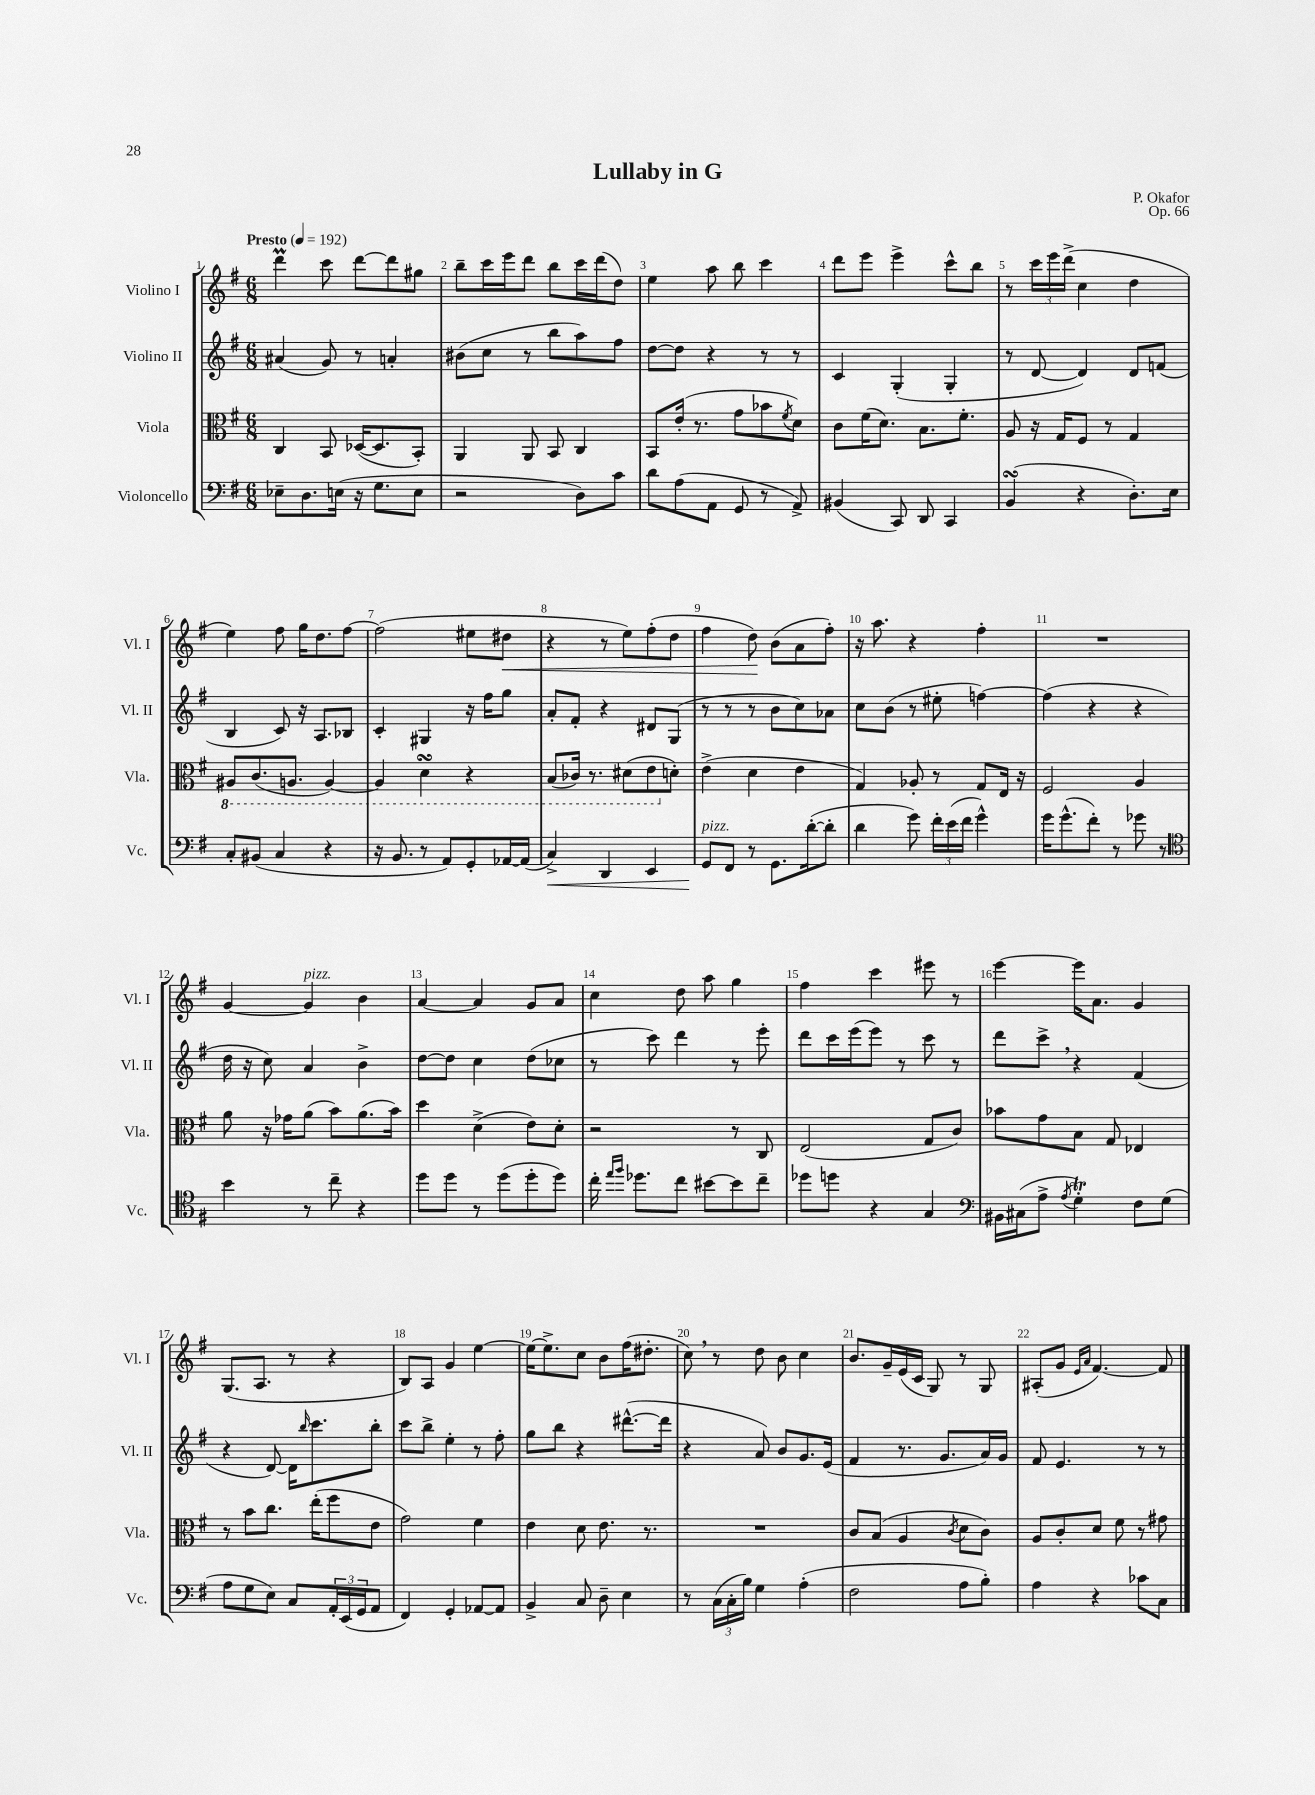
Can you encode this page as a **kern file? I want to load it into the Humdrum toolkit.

**kern	**dynam	**kern	**kern	**kern	**dynam
*part4	*part4	*part3	*part2	*part1	*part1
*staff4	*staff4	*staff3	*staff2	*staff1	*staff1
*I"Violoncello	*	*I"Viola	*I"Violino II	*I"Violino I	*
*I'Vc.	*	*I'Vla.	*I'Vl. II	*I'Vl. I	*
*clefF4	*	*clefC3	*clefG2	*clefG2	*
*k[f#]	*	*k[f#]	*k[f#]	*k[f#]	*
*M6/8	*	*M6/8	*M6/8	*M6/8	*
*MM192	*	*MM192	*MM192	*MM192	*
=1	=1	=1	=1	=1	=1
!	!	!	!	!LO:TX:a:B:t=Presto	!
8E-X~\L	.	4C/	(4a#X/	4dddM\	.
8.D\	.	.	.	.	.
.	.	8BB/	8g/)	8ccc\	.
(16En\Jk	.	.	.	.	.
16r	.	([16D-X/KL	8r	[8ddd\L	.
8.G\L	.	8.D-/]	.	.	.
.	.	.	4an'/	8ddd\]	.
8E\J	.	8BB'/J)	.	8gg#X\J	.
=2	=2	=2	=2	=2	=2
2r	.	4AA/	(8b#X\L	8bb~\L	.
.	.	.	8cc\J	16ccc\L	.
.	.	.	.	16eee\J	.
.	.	8AA/	8r	8ddd\J	.
.	.	8BB/	8bb\L	8bb\L	.
8D\L)	.	4C/	8aa\)	16ccc\L	.
.	.	.	.	(16ddd\J	.
8c\J	.	.	8ff#\J	8dd\J)	.
=3	=3	=3	=3	=3	=3
8d\L	.	8BB/L	[8dd\L	4ee\	.
(8A\	.	(16e'/Jk	8dd\J]	.	.
.	.	8.r	.	.	.
8AA\J	.	.	4r	8aa\	.
8GG/	.	8g\L	.	8bb\	.
8r	.	8b-X\	8r	4ccc\	.
.	.	8qf#/	.	.	.
8AA^/)	.	8d\J)	8r	.	.
=4	=4	=4	=4	=4	=4
(4BB#X/	.	8c\L	4c/	8ddd\L	.
.	.	(16f#\K	.	8eee\J	.
.	.	8.d\J)	.	.	.
8CC/)	.	.	(4G'/	4eee^\	.
8DD/	.	8.B\L	.	.	.
4CC/	.	.	4G'/	8ccc^^\L	.
.	.	8.f#'\J	.	.	.
.	.	.	.	8bb\J	.
=5	=5	=5	=5	=5	=5
(4BBsSsS/	.	8A/	8r	8r	.
.	.	16r	[8d/	24ccc\LL	.
.	.	.	.	24eee\	.
.	.	16G/KL	.	.	.
.	.	.	.	(24ddd^\JJ	.
4r	.	8F#/J	4d/])	4cc\	.
.	.	8r	.	.	.
8.D'\L)	.	4G/	8d/L	4dd\	.
.	.	.	(8fn/J	.	.
16E\Jk	.	.	.	.	.
!!LO:LB:g=z
=6	=6	=6	=6	=6	=6
*	*	*8ba	*	*	*
8C'/L	.	8AA#X/L	4B/	4ee\)	.
(8BB#X/J	.	(8.C/	.	.	.
4C/	.	.	8c/)	8ff#\	.
.	.	8.AAn/J	.	.	.
.	.	.	16r	16gg\KL	.
.	.	.	8.A/L	8.dd\	.
4r	.	[4AA/)	.	.	.
.	.	.	8B-X/J	[8ff#\J	.
=7	=7	=7	=7	=7	=7
16r	.	4AA/]	4c'/	(2ff#\]	.
8.BB/	.	.	.	.	.
8r	.	4DsSSS\	4G#X/	.	.
8AA/L)	.	.	.	.	.
8GG'/	.	4r	16r	8ee#X\L	.
.	.	.	16ff#\KL	.	.
!	!	!	!	!	!LO:HP:b
[16AA-X/L	.	.	8gg\J	8dd#X\J	<
(16AA-/JJ]	.	.	.	.	.
=8	=8	=8	=8	=8	=8
!	!LO:HP:b	!	!	!	!
4C^/)	<	(8BB/L	8a'/L	4r	.
.	.	16C-X/Jk)	8f#'/J	.	.
.	.	8.r	.	.	.
4DD/	.	.	4r	8r	.
.	.	(8D#X\L	.	8ee\L)	.
4EE/	.	8E\	8d#X/L	(8ff#'\	.
*	*	*X8ba	*	*	*
.	.	8dn'\J)	(8G/J	8dd\J	.
=9	=9	=9	=9	=9	=9
!LO:TX:a:i:t=pizz.	!	!	!	!	!
8GG/L	.	(4e^\	8r	4ff#\	.
8FF#/J	[	.	8r	.	.
8r	.	4d\	8r	8dd\)	.
8.GG\L	.	.	8b\L	(8b\L	[
.	.	4e\	8cc\)	8a\	.
([16d'\k	.	.	.	.	.
8d'\J]	.	.	8a-X\J	8ff#'\J)	.
=10	=10	=10	=10	=10	=10
4d\	.	4G/)	8cc\L	16r	.
.	.	.	.	8.aa\	.
.	.	.	(8b\J	.	.
8g\)	.	8A-X'/	8r	4r	.
24f#'\LL	.	8r	8ee#X'\	.	.
(24e\	.	.	.	.	.
24f#\JJ	.	.	.	.	.
4g^^\)	.	8G/L	[4ffn\)	4ff#'\	.
.	.	16E/Jk	.	.	.
.	.	16r	.	.	.
=11	=11	=11	=11	=11	=11
16g\KL	.	2F#/	(4ff\]	2.r	.
(8.g^^\	.	.	.	.	.
8f#'\J)	.	.	4r	.	.
8r	.	.	.	.	.
8g-X\	.	4A/	4r	.	.
8r	.	.	.	.	.
!!LO:LB:g=z
=12	=12	=12	=12	=12	=12
*clefC4	*	*	*	*	*
4b\	.	8a\	16dd\	[4g/	.
.	.	.	16r	.	.
.	.	16r	8cc\)	.	.
.	.	16g-X\KL	.	.	.
!	!	!	!	!LO:TX:a:i:t=pizz.	!
8r	.	(8a\J	4a/	4g/]	.
8cc~\	.	8b\L)	.	.	.
4r	.	(8.a\	4b^\	4b\	.
.	.	16b\Jk)	.	.	.
=13	=13	=13	=13	=13	=13
8dd\L	.	4dd\	[8dd\L	[4a/	.
8dd\J	.	.	8dd\J]	.	.
8r	.	(4d^\	4cc\	4a/]	.
(8dd\L	.	.	.	.	.
8dd'\	.	8e\L)	(8dd\L	8g/L	.
8dd\J)	.	8d'\J	8cc-X\J	8a/J	.
=14	=14	=14	=14	=14	=14
16cc'\	.	2r	8r	4cc\	.
16qqee/LL	.	.	.	.	.
16qqff#/JJ	.	.	.	.	.
8.dd-X\L	.	.	.	.	.
.	.	.	8ccc\)	.	.
8cc\J	.	.	4ddd\	8dd\	.
[8b#X\L	.	.	.	8aa\	.
8b#\]	.	8r	8r	4gg\	.
8cc~\J	.	8C/	8eee'\	.	.
=15	=15	=15	=15	=15	=15
8dd-X\L	.	(2E/	8ddd\L	4ff#\	.
8ddn\J	.	.	16ccc\L	.	.
.	.	.	(16eee\J	.	.
4r	.	.	8eee\J)	4ccc\	.
.	.	.	8r	.	.
4G/	.	8G/L	8ccc\	8eee#X\	.
.	.	8c/J)	8r	8r	.
=16	=16	=16	=16	=16	=16
*clefF4	*	*	*	*	*
16BB#X\LL	.	8b-X\L	8ddd\L	[4eee\	.
(16C#X\J	.	.	.	.	.
8A^\J	.	8g\	8ccc^,\J	.	.
8qA/	.	.	.	.	.
4GT'\)	.	8B\J	4r	16eee\KL]	.
.	.	.	.	8.a\J	.
.	.	8G/	.	.	.
8F#\L	.	4E-X/	(4f#/	4g/	.
(8G\J	.	.	.	.	.
!!LO:LB:g=z
=17	=17	=17	=17	=17	=17
8A\L	.	8r	4r	(8.G/L	.
8G\	.	8b\L	.	.	.
.	.	.	.	8.A/J	.
8E\J)	.	8.cc\J	[8d/)	.	.
8C/L	.	.	16d\KL]	8r	.
.	.	.	16qqbb/	.	.
.	.	(16ee'\KL	8.ccc\	.	.
24AA'/L	.	8ff#\	.	4r	.
(24EE/	.	.	.	.	.
24GG/J	.	.	.	.	.
8AA/J	.	8e\J	8bb'\J	.	.
=18	=18	=18	=18	=18	=18
4FF#/)	.	2g\)	8ccc\L	8B/L)	.
.	.	.	8bb^\J	8A/J	.
4GG'/	.	.	4ee'\	4g/	.
[8AA-X/L	.	4f#\	8r	[4ee\	.
8AA-/J]	.	.	8ff#'\	.	.
=19	=19	=19	=19	=19	=19
4BB^/	.	4e\	8gg\L	16ee\KL_	.
.	.	.	.	8.ee^\]	.
.	.	.	8bb\J	.	.
8C/	.	8d\	4r	8cc\J	.
8D~\	.	8.e\	.	8b\L	.
4E\	.	.	([8.ddd#X^^\L	(16ff#\K	.
.	.	8.r	.	8.dd#X'\J	.
.	.	.	16ddd#\Jk]	.	.
=20	=20	=20	=20	=20	=20
8r	.	2.r	4r	8cc,\)	.
(24C\LL	.	.	.	8r	.
24C'\	.	.	.	.	.
24B\JJ)	.	.	.	.	.
4G\	.	.	8a/)	8dd\	.
.	.	.	8b/L	8b\	.
(4A'\	.	.	8.g/	4cc\	.
.	.	.	(16e/Jk	.	.
=21	=21	=21	=21	=21	=21
2F#\	.	8c/L	4f#/	8.b/L	.
.	.	(8B/J	.	.	.
.	.	.	.	16g~/L	.
.	.	4A/	8.r	(16e/	.
.	.	.	.	16c/JJ	.
.	.	.	.	8G/)	.
.	.	.	8.g/L	.	.
.	.	8qc/	.	.	.
8A\L	.	8d\L	.	8r	.
8B'\J)	.	8c\J)	16a/L)	8G/	.
.	.	.	16g/JJ	.	.
=22	=22	=22	=22	=22	=22
4A\	.	8A/L	8f#/	(8A#X'/L	.
.	.	8c'/	4.e/	8g/J	.
.	.	.	.	16qqe/LL	.
.	.	.	.	16qqa/JJ	.
4r	.	8d/J	.	[4.f#/)	.
.	.	8f#\	.	.	.
8c-X\L	.	8r	8r	.	.
8C\J	.	8g#X\	8r	8f#/]	.
==	==	==	==	==	==
*-	*-	*-	*-	*-	*-
